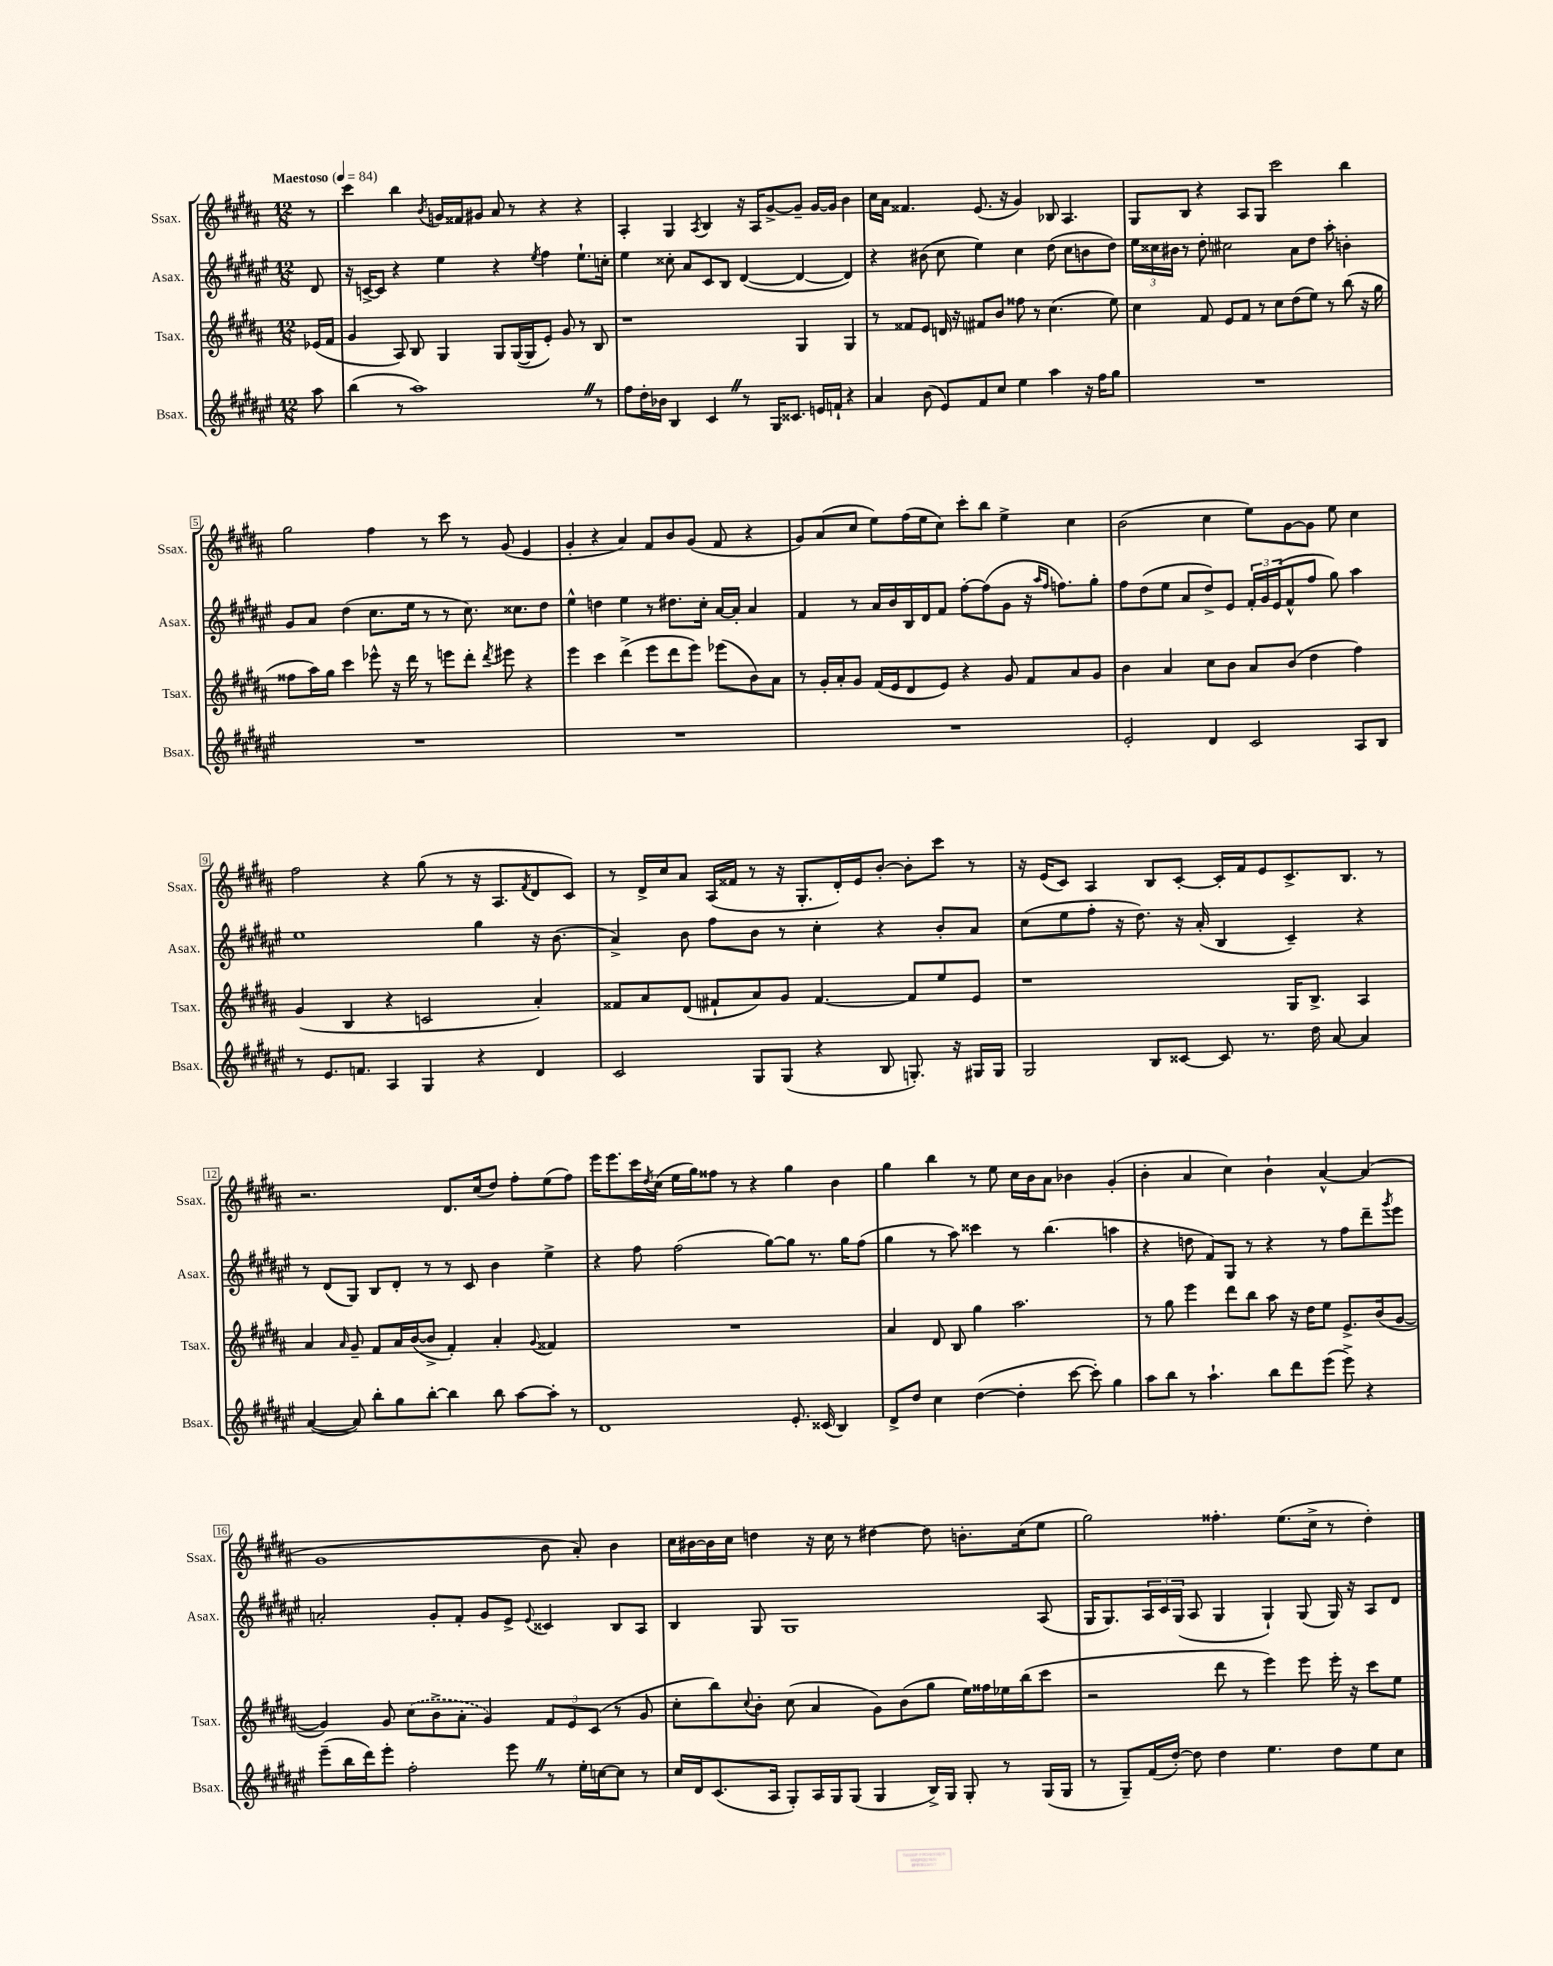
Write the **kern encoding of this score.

**kern	**kern	**kern	**kern
*part4	*part3	*part2	*part1
*staff4	*staff3	*staff2	*staff1
*I"Bsax.	*I"Tsax.	*I"Asax.	*I"Ssax.
*I'Bsax.	*I'Tsax.	*I'Asax.	*I'Ssax.
*clefG2	*clefG2	*clefG2	*clefG2
*k[f#c#g#d#a#e#]	*k[f#c#g#d#a#]	*k[f#c#g#d#a#e#]	*k[f#c#g#d#a#]
*M12/8	*M12/8	*M12/8	*M12/8
*MM84	*MM84	*MM84	*MM84
=	=	=	=
!	!	!	!LO:TX:a:B:t=Maestoso
8aa#\	(16e-X/LL	8d#/	8r
.	16f#/JJ	.	.
=1	=1	=1	=1
(4bb\	4g#/	16r	4ccc#\
.	.	[16cn^/KL	.
.	.	8c/J]	.
8r	8A#/)	4r	4bb\
1aa#Z)	8B/	.	.
.	.	.	8qb/
.	4G#/	4ee#\	16gn/LL
.	.	.	16f##X/J
.	.	.	8g#X/J
.	8G#/L	4r	8a#/
.	([16G#/L	.	8r
.	16G#/J]	.	.
.	.	8qee#/	.
.	8e'/J)	4ff#\	4r
.	8g#/	.	.
.	8r	8.ee#`\L	4r
8r	8B/	.	.
.	.	16ccn'\Jk	.
=2	=2	=2	=2
8ff#\L	1r	4ee#\	4A#'/
16dd#'\L	.	.	.
16b-X\JJ	.	.	.
4B/	.	8cc##X'\	4G#/
.	.	8a#/L	.
.	.	.	8qA#/
4c#Z/	.	8c#/	4B/
.	.	8B/J	.
8r	.	([4d#/	16r
.	.	.	16A#/KL
16G#/KL	.	.	[8g#^/
8.c##X/J	.	.	.
.	4G#/	4d#/_	8g#~/J]
16en/LL	.	.	[16g#/LL
16fn`/JJ	.	.	16g#/JJ]
4r	4G#/	4d#/])	4b\
=3	=3	=3	=3
4a#/	8r	4r	16cc#\LL
.	.	.	16a#\JJ
.	8f##X/L	.	4.f##X/
(8b\	8e/J	(8b#X\	.
8e#/L)	16dn/	8cc#\	.
.	16r	.	.
8f#/	8f#X/L	4ee#\)	(8.e/
8cc#/J	8b/J	.	.
.	.	.	16r
4ee#\	8ff##X\	4cc#\	4g#/)
.	8r	.	.
4aa#\	(4.cc#\	(8dd#\	8B-X/
.	.	8cc#\L	4.A#/
16r	.	8bn\	.
16ff#\KL	.	.	.
8gg#\J	8ee\)	8dd#\J)	.
=4	=4	=4	=4
1.r	4cc#\	24ee#\LL	8G#/L
.	.	24cc##X\	.
.	.	24b#X\JJ	.
.	.	8r	8B/J
.	8f#/	8dd#'\	4r
.	8e/L	2cc#X\	.
.	8f#/J	.	8A#/L
.	8r	.	8G#/J
.	8cc#\L	.	2ccc#\
.	(8dd#\	8a#\L	.
.	8ee\J)	8dd#\J	.
.	8r	8aa#'\	.
.	(8bb\	4bn'\	4bb\
.	16r	.	.
.	16gg#\	.	.
!!LO:LB:g=z
=5	=5	=5	=5
1.r	8ff##X\L	8g#/L	2gg#\
.	16aa#\L)	8a#/J	.
.	16gg#\JJ	.	.
.	4ccc#\	(4dd#\	.
.	8eee-X^^\	8.cc#\L	4ff#\
.	16r	.	.
.	16ddd#\	16ee#\Jk	.
.	8r	8r	8r
.	8eeen\L	8r	8ccc#\
.	8ddd#'\J	8.cc#\)	8r
.	8qddd#/	.	.
.	8eee#X\	.	(8g#/
.	.	8.cc##X\L	.
.	4r	.	4e/
.	.	8dd#\J	.
=6	=6	=6	=6
1.r	4eee\	4ee#^^\	4g#'/
.	4ccc#\	4ddn\	4r
.	(4ddd#^\	4ee#\	4a#/)
.	8eee\L	8r	8f#/L
.	8ddd#\	8.dd#X\L	8b/
.	8eee\J)	.	(8g#/J
.	.	16cc#'\Jk	.
.	(8eee-X\L	[16a#/LL	8f#/
.	.	16a#'/JJ]	.
.	8b\)	4a#/	4r
.	8a#\J	.	.
=7	=7	=7	=7
1.r	8r	4f#/	8g#/L)
.	16g#'/LL	.	(8a#/
.	16a#'/J	.	.
.	8g#/J	8r	8cc#/J
.	(16f#/LL	16a#/LL	8ee\L)
.	16e/J	16b/	.
.	8d#/	16B/	(16ff#\L
.	.	16d#/J	16ee\J
.	8e/J)	8f#/J	8cc#\J)
.	4r	[8ff#'\L	8ccc#'\L
.	.	(8ff#\]	8bb\J
.	8g#/	8g#\J	4ee^\
.	8f#/L	16r	.
.	.	16qqaa#/LL	.
.	.	16qqff#/JJ	.
.	.	8.ffn\L)	.
.	8a#/	.	4cc#\
.	8g#/J	8gg#'\J	.
=8	=8	=8	=8
2e#'/	4b\	8ff#\L	(2b\
.	.	(8dd#\	.
.	4a#/	8ee#\J	.
.	.	8a#/L	.
4d#/	8cc#\L	8dd#^/)	4cc#\
.	8b\J	8e#/J	.
2c#/	8a#/L	24f#'/LL	8ee\L)
.	.	24g#/	.
.	.	(24e#/J	.
.	(8b/J	8f#^^/	[8g#\
.	4dd#\	8ff#/J	8g#\J]
.	.	8gg#\)	8ee\
8A#/L	4ff#\)	4aa#\	4cc#\
8B/J	.	.	.
!!LO:LB:g=z
=9	=9	=9	=9
8r	(4g#/	1ee#	2ff#\
8.e#/L	.	.	.
.	4B/	.	.
8.fn/J	.	.	.
4A#/	4r	.	4r
4G#/	2cn/	.	(8gg#\
.	.	.	8r
4r	.	4gg#\	16r
.	.	.	8.A#/L
.	.	.	8qf#/
4d#/	4a#'/)	16r	8d#/
.	.	(8.b\	.
.	.	.	8c#/J)
=10	=10	=10	=10
2c#/	8f##X/L	4a#^/)	8r
.	8a#/	.	16d#^/LL
.	.	.	16cc#/J
.	(8d#/J	8b\	8a#/J
.	8f#X`/L	8ff#\L	(16A#/LL
.	.	.	16f##X/JJ
8G#/L	8a#/)	8b\J	8r
(8G#/J	8g#/J	8r	16r
.	.	.	8.G#'/L
4r	[4.f#/	4cc#'\	.
.	.	.	16d#'/L)
.	.	.	16e/J
8B/	.	4r	[8b'/J
8.Gn'/)	8f#/L]	.	8b'\L]
.	8ee/	8b'/L	8ccc#\J
16r	.	.	.
16G#X/LL	8e/J	8a#/J	8r
16G#/JJ	.	.	.
=11	=11	=11	=11
2G#/	1r	(8cc#\L	16r
.	.	.	(16e/KL
.	.	8ee#\	8c#/J)
.	.	8ff#'\J	4A#/
.	.	16r	.
.	.	8.dd#\)	.
8B/L	.	.	8B/L
[8c##X/J	.	16r	[8c#'/J
.	.	(16a#'/	.
8c##/]	.	4B/	16c#'/LL]
.	.	.	16f#/J
8.r	.	.	8e/
.	16G#/KL	4c#~/)	8.c#^/
16dd#\	8.B^/J	.	.
[8a#/	.	.	.
.	.	.	8.B/J
4a#/]	4A#/	4r	.
.	.	.	8r
!!LO:LB:g=z
=12	=12	=12	=12
([4a#/	4a#/	8r	2.r
.	.	(8d#/L	.
.	16qqa#/	.	.
8a#/])	8g#~/	8G#/J)	.
8bb'\L	8f#/L	8B/L	.
8gg#\	16a#/L	8d#'/J	.
.	([16b/J	.	.
[8bb'\J	8b^/J]	8r	.
4bb\]	4f#'/)	8r	8.d#/L
.	.	8c#/	.
.	.	.	(16cc#/k
8bb\	4a#'/	4b\	8dd#/J)
[8aa#\L	.	.	8ff#'\L
.	8qqg#/	.	.
8aa#'\J]	4f##X/	4ee#^\	(8ee\
8r	.	.	8ff#\J)
=13	=13	=13	=13
1d#	1.r	4r	16eee\KL
.	.	.	8.eee\
.	.	8ff#\	16ccc#\L
.	.	.	8qdd#/
.	.	.	(16cc#\JJ
.	.	(2ff#\	16ee\LL
.	.	.	16gg#\J)
.	.	.	8ff##X\J
.	.	.	8r
.	.	.	4r
.	.	[8gg#\L)	.
8.e#'/	.	8gg#\J]	4gg#\
.	.	8.r	.
(16c##X/	.	.	.
4B/)	.	.	4b\
.	.	16gg#\KL	.
.	.	(8ff#\J	.
=14	=14	=14	=14
8d#^/L	4a#/	4gg#\	4gg#\
8dd#/J	.	.	.
4cc#\	8d#/	8r	4bb\
.	8B/	8aa#\)	.
([4dd#\	4gg#\	4ccc##X\	8r
.	.	.	8ee\
4dd#'\]	2.aa#\	8r	16cc#\LL
.	.	.	16b\J
.	.	(4.bb\	8a#\J
[8ccc#\	.	.	4b-X\
8ccc#'\])	.	.	.
4gg#\	.	4aan\	(4g#'/
=15	=15	=15	=15
8aa#\L	8r	4r	4b'\
8bb\J	8gg#\	.	.
8r	4eee\	8ddn\	4a#/
4.aa#`\	.	8f#/L)	.
.	8ddd#\L	8G#/J	4cc#\)
.	8bb\J	8r	.
8bb\L	8aa#\	4r	4b`\
8ddd#\	16r	.	.
.	16dd#\KL	.	.
(8eee#\J	8ee\J	8r	[4a#^^/
8eee#^\)	8.e^/L	8ff#\L	.
4r	.	8ddd#~\	(4a#/]
.	(16b/k	.	.
.	.	8qggg#/	.
.	[8g#/J	8eee#\J	.
!!LO:LB:g=z
=16	=16	=16	=16
(8eee#~\L	4g#/])	2an'/	1g#
16bb\L	.	.	.
16ddd#\J)	.	.	.
8eee#'\J	8g#/	.	.
2ff#'\	(8cc#\L	.	.
.	8b^\	8g#'/L	.
.	8a#'\J	8f#'/J	.
.	4g#/)	8g#/L	.
8eee#Z\	.	8e#^/J	.
.	.	8qqe#/	.
8r	12f#/L	4c##X/	8b\
.	12e/	.	.
16ee#'\LL	.	.	8a#'/)
.	(12c#/J	.	.
[16ccn\J	.	.	.
8cc\J]	8r	8B/L	4b\
8r	8g#/	8A#/J	.
=17	=17	=17	=17
16cc#/LL	8cc#'\L	4B/	16cc#\LL
16d#/J	.	.	[16b#X\
(8.c#/	8bb\)	.	16b#\]
.	.	.	16cc#\JJ
.	8qqcc#/	.	.
.	8b'\J	8G#/	4ddn\
16A#/Jk	.	.	.
8G#'/L)	(8cc#\	1G#	.
16A#/L	4a#/	.	16r
16G#/J	.	.	16cc#\
(8G#/J	.	.	8r
4G#/	8g#\L)	.	[4dd#X\
.	(8b\	.	.
16B^/LL)	8gg#\J	.	8dd#\]
16G#/JJ	.	.	.
8G#'/	16ee\LL)	.	8.bn'\L
.	16ff##X\	.	.
8r	16ee-X\	.	.
.	(16bb\J	.	(16cc#\k
(16G#/LL	8ccc#\J	(8A#/	8ee\J
16G#/JJ	.	.	.
=18	=18	=18	=18
8r	2r	16G#/KL	2gg#\)
.	.	8.G#/)	.
8G#~/L)	.	.	.
(16f#/L	.	24A#/L	.
.	.	24c#/	.
[16dd#'/JJ)	.	.	.
.	.	(24G#/JJ	.
8dd#\]	.	8A#/	.
4dd#\	8ddd#\	4G#/	4.ff##X'\
.	8r	.	.
4.ee#\	4eee\)	4G#`/)	.
.	.	.	(8.ee\L
.	8eee\	(8G#/	.
.	.	.	16cc#^\Jk
8dd#\L	16eee'\	16G#/)	8r
.	16r	16r	.
8ee#\	8ccc#\L	8A#/L	4dd#'\)
8cc#\J	8ee\J	8d#/J	.
==	==	==	==
*-	*-	*-	*-
